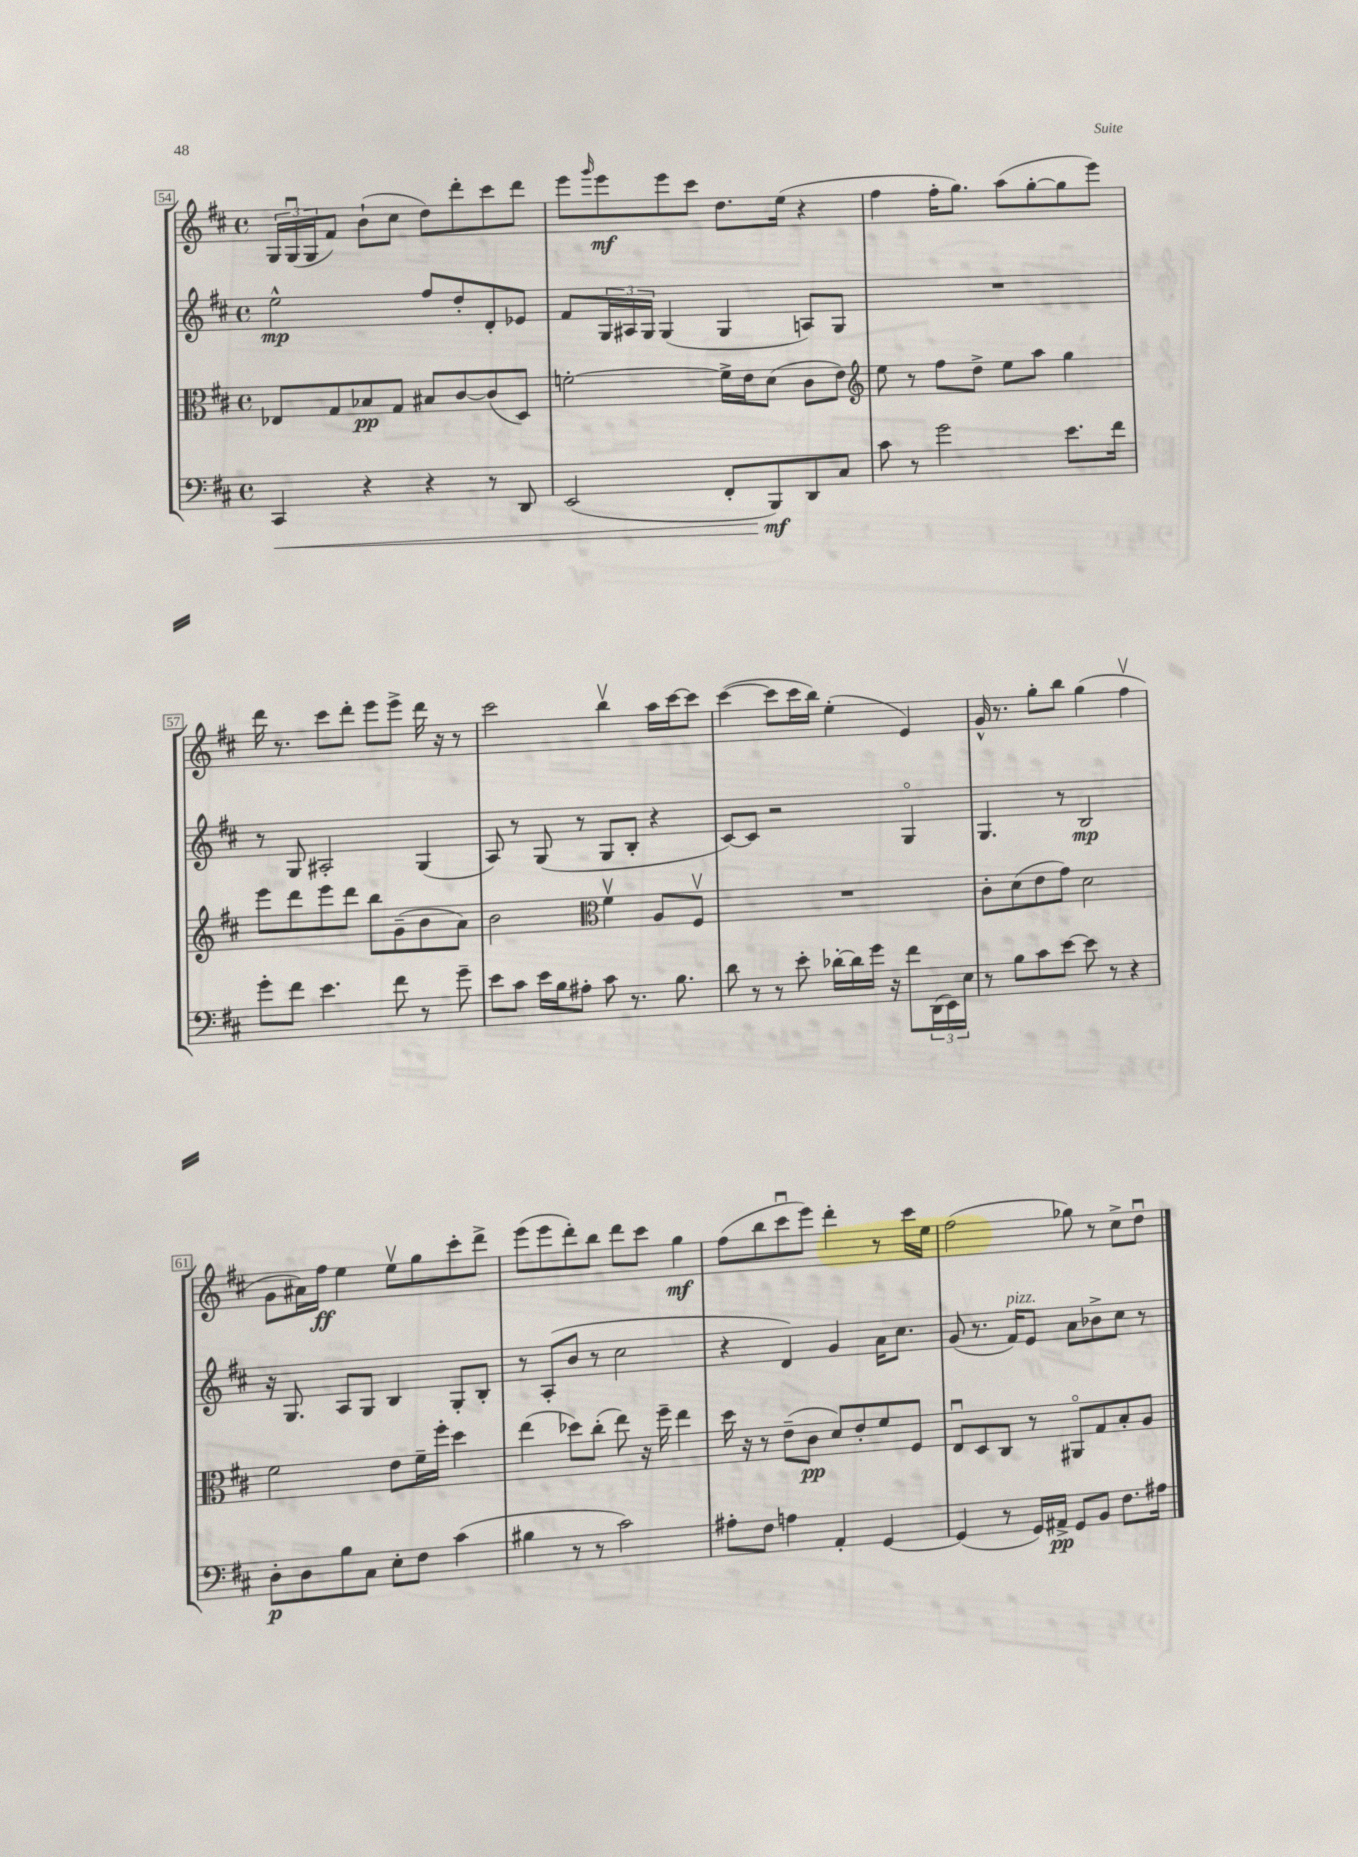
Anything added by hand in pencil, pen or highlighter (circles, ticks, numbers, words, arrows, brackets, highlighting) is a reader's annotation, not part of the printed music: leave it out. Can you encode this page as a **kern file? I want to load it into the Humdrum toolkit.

**kern	**dynam	**kern	**dynam	**kern	**dynam	**kern	**dynam
*part4	*part4	*part3	*part3	*part2	*part2	*part1	*part1
*staff4	*staff4	*staff3	*staff3	*staff2	*staff2	*staff1	*staff1
*clefF4	*	*clefC3	*	*clefG2	*	*clefG2	*
*k[f#c#]	*	*k[f#c#]	*	*k[f#c#]	*	*k[f#c#]	*
*M4/4	*	*M4/4	*	*M4/4	*	*M4/4	*
*met(c)	*	*met(c)	*	*met(c)	*	*met(c)	*
=54	=54	=54	=54	=54	=54	=54	=54
!	!LO:HP:b	!	!	!	!	!	!
4CC#/	<	8E-X/L	.	2ee^^\	mp	24G/LL	.
.	.	.	.	.	.	(24Gu/	.
.	.	.	.	.	.	24G/J	.
.	.	8G/	.	.	.	8f#/J)	.
4r	.	8B-X/	pp	.	.	(8b`\L	.
.	.	8G/J	.	.	.	8cc#\J	.
4r	.	8B#X/L	.	8ff#/L	.	8dd\L)	.
.	.	[8c#/	.	8dd'/	.	8ddd'\	.
8r	.	(8c#/]	.	8d'/	.	8ccc#\	.
8DD/	.	8D/J)	.	8e-X/J	.	8ddd\J	.
=55	=55	=55	=55	=55	=55	=55	=55
(2EE/	.	[2fn'\	.	8f#/L	.	8eee\L	.
.	.	.	.	.	.	16qqggg/	.
.	.	.	.	24G/L	.	8eee\	mf
.	.	.	.	24A#X/	.	.	.
.	.	.	.	24G/JJ	.	.	.
.	.	.	.	(4G/	.	8eee\	.
.	.	.	.	.	.	8ccc#\J	.
8FF#'/L	.	16f^\LL]	.	4G/	.	8.dd\L	.
.	.	16e\J	.	.	.	.	.
8BBB/)	mf	(8d\J	.	.	.	.	.
.	.	.	.	.	.	(16ee\Jk	.
8DD/	[	8c#\L	.	8An/L)	.	4r	.
8C#/J	.	8e\J)	.	8G/J	.	.	.
=56	=56	=56	=56	=56	=56	=56	=56
*	*	*clefG2	*	*	*	*	*
8c#\	.	8ee\	.	1r	.	4ff#\	.
8r	.	8r	.	.	.	.	.
2g\	.	8ff#\L	.	.	.	16ff#'\KL	.
.	.	.	.	.	.	8.gg\J)	.
.	.	8dd^\J	.	.	.	.	.
.	.	8ee\L	.	.	.	(8aa\L	.
.	.	8aa\J	.	.	.	[8gg'\	.
8.e\L	.	4gg\	.	.	.	8gg\]	.
.	.	.	.	.	.	8eee\J)	.
16f#\Jk	.	.	.	.	.	.	.
!!LO:LB:g=z
=57	=57	=57	=57	=57	=57	=57	=57
8g'\L	.	8eee\L	.	8r	.	16ddd\	.
.	.	.	.	.	.	8.r	.
8f#\J	.	8ddd\	.	8G/	.	.	.
4.e\	.	8eee\	.	2A#X'/	.	8ccc#\L	.
.	.	8ddd\J	.	.	.	8ddd'\J	.
.	.	8bb\L	.	.	.	8eee\L	.
8f#\	.	(8g~\	.	.	.	8eee^\J	.
8r	.	8b\	.	(4G/	.	16ddd\	.
.	.	.	.	.	.	16r	.
8g~\	.	8a\J)	.	.	.	8r	.
=58	=58	=58	=58	=58	=58	=58	=58
8e\L	.	2b\	.	8A/)	.	2ccc#\	.
8c#\J	.	.	.	8r	.	.	.
16e\LL	.	.	.	(8G/	.	.	.
16B\J	.	.	.	.	.	.	.
8A#X'\J	.	.	.	8r	.	.	.
*	*	*clefC3	*	*	*	*	*
8c#\	.	4f#v\	.	8G/L	.	4bbv\	.
8.r	.	.	.	8B'/J	.	.	.
.	.	8A/L	.	4r	.	16aa\LL	.
8.B\	.	.	.	.	.	[16ccc#\J	.
.	.	8F#v/J	.	.	.	8ccc#\J]	.
=59	=59	=59	=59	=59	=59	=59	=59
8d\	.	1r	.	[8c#/L)	.	([4ccc#\	.
8r	.	.	.	8c#/J]	.	.	.
8r	.	.	.	2r	.	8ccc#\L]	.
8e'\	.	.	.	.	.	16ccc#\L	.
.	.	.	.	.	.	16bb\JJ)	.
[16d-X'\LL	.	.	.	.	.	(4ee'\	.
16d-\]	.	.	.	.	.	.	.
16g\JJ	.	.	.	.	.	.	.
16r	.	.	.	.	.	.	.
8f#\L	.	.	.	4G/	.	4e/)	.
(24DD\L	.	.	.	.	.	.	.
24EE\)	.	.	.	.	.	.	.
24E\JJ	.	.	.	.	.	.	.
=60	=60	=60	=60	=60	=60	=60	=60
8r	.	8c#'\L	.	4.G/	.	16g^^/	.
.	.	.	.	.	.	8.r	.
8B\L	.	(8d\	.	.	.	.	.
8c#\	.	8e\	.	.	.	8gg'\L	.
[8e\J	.	8g\J)	.	8r	.	8bb\J	.
8e\]	.	2d\	.	2B/	mp	(4gg\	.
8r	.	.	.	.	.	.	.
4r	.	.	.	.	.	4ff#v\	.
!!LO:LB:g=z
=61	=61	=61	=61	=61	=61	=61	=61
8D'\L	p	2f#\	.	16r	.	8g\L	.
.	.	.	.	8.G/	.	.	.
8D\	.	.	.	.	.	16a#X\L)	.
.	.	.	.	.	.	16ff#\JJ	ff
8B\	.	.	.	8A/L	.	4ee\	.
8C#\J	.	.	.	8G/J	.	.	.
8E'\L	.	8e\L	.	4B/	.	8eev\L	.
8F#\J	.	16f#~\L	.	.	.	8gg\	.
.	.	16ff#'\JJ	.	.	.	.	.
(4c#\	.	4dd\	.	8G'/L	.	8ccc#'\	.
.	.	.	.	8B'/J	.	8ddd^\J	.
=62	=62	=62	=62	=62	=62	=62	=62
4B#X\	.	(4ee\	.	8r	.	(8eee\L	.
.	.	.	.	(8A'/L	.	8eee\	.
8r	.	8dd-X\L)	.	8b/J	.	8ddd'\)	.
8r	.	(8cc#'\J	.	8r	.	8bb\J	.
2c#\)	.	8ee\)	.	2cc#\	.	8ddd\L	.
.	.	16r	.	.	.	8ccc#\J	.
.	.	16ff#~\	.	.	.	.	.
.	.	4ee\	.	.	.	4gg\	mf
=63	=63	=63	=63	=63	=63	=63	=63
8A#X'\L	.	16dd\	.	4r	.	(8ff#\L	.
.	.	16r	.	.	.	.	.
8F#\J	.	8r	.	.	.	8bb\	.
4An\	.	(8e~\L	.	4d/)	.	8ccc#u\	.
.	.	8c#\J	pp	.	.	8eee\J)	.
4AA'/	.	8d/L)	.	4g/	.	4ddd'\	.
.	.	8e'/	.	.	.	.	.
[4GG/	.	8f#/	.	16a\KL	.	8r	.
.	.	.	.	8.cc#\J	.	.	.
.	.	8F#/J	.	.	.	16ccc#\LL	.
.	.	.	.	.	.	16ee\JJ	.
=64	=64	=64	=64	=64	=64	=64	=64
(4GG/]	.	8Eu/L	.	(8g/	.	(2ff#\	.
.	.	8D/	.	8.r	.	.	.
8r	.	8C#/J	.	.	.	.	.
!	!	!	!	!LO:TX:a:i:t=pizz.	!	!	!
.	.	.	.	16f#/KL)	.	.	.
16GG/LL)	.	8r	.	8e/J	.	.	.
16AA#X^/JJ	pp	.	.	.	.	.	.
8GG/L	.	8AA#X/L	.	8a\L	.	8gg-X\)	.
8BB/J	.	8G/	.	8b-X^\	.	8r	.
8.F#\L	.	8B'/	.	8cc#\J	.	8cc#^\L	.
.	.	8A/J	.	8r	.	8ddu\J	.
16A#X\Jk	.	.	.	.	.	.	.
==	==	==	==	==	==	==	==
*-	*-	*-	*-	*-	*-	*-	*-
